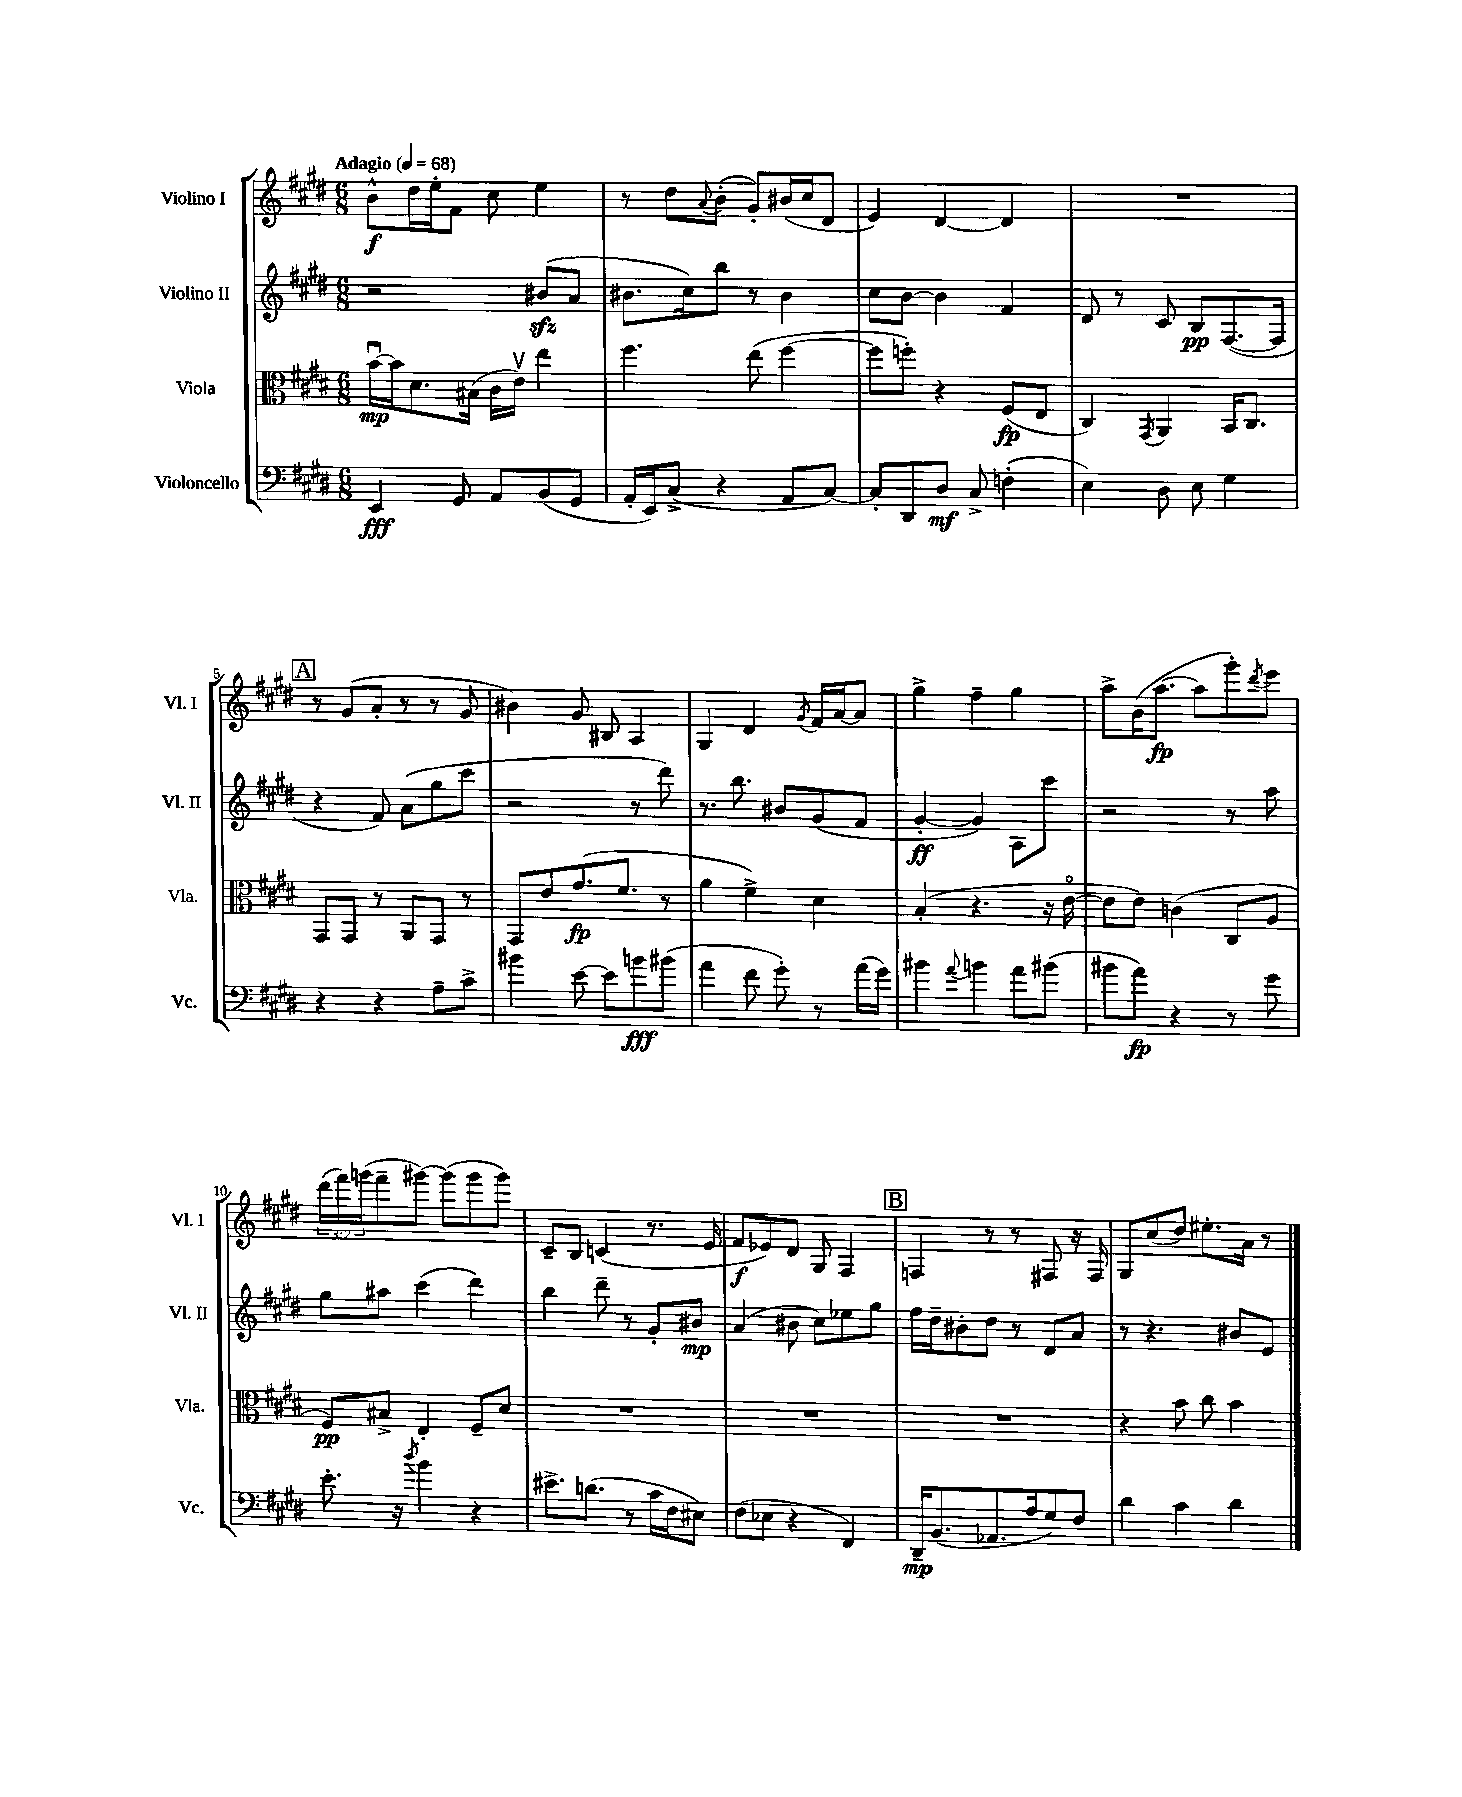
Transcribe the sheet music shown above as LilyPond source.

<<
\new StaffGroup <<
\new Staff = "s0" \with { instrumentName = "Violino I" shortInstrumentName = "Vl. I" } {
    \clef treble \key e \major \numericTimeSignature \time 6/8 \override Staff.TupletNumber.text = #tuplet-number::calc-fraction-text \tempo "Adagio" 4 = 68
    b'8-^\f dis''16 e''16-. fis'8 cis''8 e''4 |
    r8 dis''8 \appoggiatura { a'8 } b'8-.( gis'8-.) bis'16( cis''16 dis'8 |
    e'4) dis'4~ dis'4 |
    R2. |
    \mark \markup { \box "A" } r8 gis'8( a'8-. r8 r8 gis'8 |
    bis'4) gis'8 bis8 a4 |
    gis4 dis'4 \acciaccatura { gis'8 } fis'16 a'16~ a'8 |
    gis''4-> fis''4-- gis''4 |
    a''8-> b'16( a''8.~\fp a''8 gis'''8-.) \acciaccatura { dis'''8 } e'''8 |
    \tuplet 3/2 { dis'''16( fis'''16) g'''16( } fis'''8-- gis'''8~) gis'''8( gis'''8 gis'''8) |
    cis'8-- b8 c'4( r8. e'16 |
    fis'8\f ees'8) dis'8 gis8 fis4 |
    \mark \markup { \box "B" } f4 r8 r8 fis8 r16 fis16 |
    gis8 cis''8( dis''8) eis''8.-. a'16 r8 \bar "|." |
}
\new Staff = "s1" \with { instrumentName = "Violino II" shortInstrumentName = "Vl. II" } {
    \clef treble \key e \major \numericTimeSignature \time 6/8
    r2 bis'8\sfz( a'8 |
    bis'8. cis''16) b''8 r8 bis'4 |
    cis''8 b'8~ b'4 fis'4 |
    dis'8 r8 cis'8 b8\pp fis8.~( fis16 |
    \mark \markup { \box "A" } r4 fis'8) a'8( gis''8 cis'''8 |
    r2 r8 dis'''8) |
    r8. b''8. bis'8 gis'8( fis'8 |
    gis'4~-.\ff gis'4) a8 cis'''8 |
    r2 r8 a''8 |
    gis''8 ais''8 cis'''4( dis'''4) |
    b''4 dis'''8-- r8 gis'8-. bis'8\mp |
    a'4( bis'8 cis''8) ees''8 gis''8 |
    \mark \markup { \box "B" } fis''16 dis''16-- bis'8-. dis''8 r8 dis'8 a'8 |
    r8 r4. bis'8 e'8 \bar "|." |
}
\new Staff = "s2" \with { instrumentName = "Viola" shortInstrumentName = "Vla." } {
    \clef alto \key e \major \numericTimeSignature \time 6/8
    b'16~\downbow\mp b'16 dis'8. bis16( cis'16 e'16\upbow) e''4 |
    fis''4. e''8( fis''4~ |
    fis''8 f''8-.) r4 fis8\fp( e8 |
    cis4) \acciaccatura { gis,8 } a,4 b,16 cis8. |
    \mark \markup { \box "A" } gis,8 gis,8 r8 a,8 gis,8 r8 |
    gis,8 e'8 gis'8.\fp( fis'8. r8 |
    a'4 fis'4->) dis'4 |
    b4-.( r4. r16 e'16~\flageolet |
    e'8 e'8) c'4( cis8 a8 |
    fis8\pp) bis8-> e4-. fis8-- dis'8 |
    R2. |
    R2. |
    \mark \markup { \box "B" } R2. |
    r4 b'8 cis''8 b'4 \bar "|." |
}
\new Staff = "s3" \with { instrumentName = "Violoncello" shortInstrumentName = "Vc." } {
    \clef bass \key e \major \numericTimeSignature \time 6/8
    e,4\fff gis,8 a,8 b,8( gis,8 |
    a,16-. e,16) cis8->( r4 a,8 cis8~) |
    cis8-. dis,8 dis8\mf cis8-> f4-.( |
    e4) dis8 e8 gis4 |
    \mark \markup { \box "A" } r4 r4 a8-- cis'8-> |
    bis'4 e'8~ e'8 b'8\fff bis'8( |
    a'4 fis'8 gis'8-.) r8 a'16( gis'16) |
    bis'4 \appoggiatura { a'8 } b'4 a'8 bis'8( |
    bis'8 a'8\fp) r4 r8 gis'8 |
    e'8.-. r16 \acciaccatura { dis''8 } b'4 r4 |
    eis'8.-> d'8.( r8 cis'16 fis16 eis8) |
    fis8( ees8 r4 fis,4) |
    \mark \markup { \box "B" } dis,16--\mp b,8.( aes,8. a16 gis8) fis8 |
    dis'4 cis'4 dis'4 \bar "|." |
}
>>
>>
